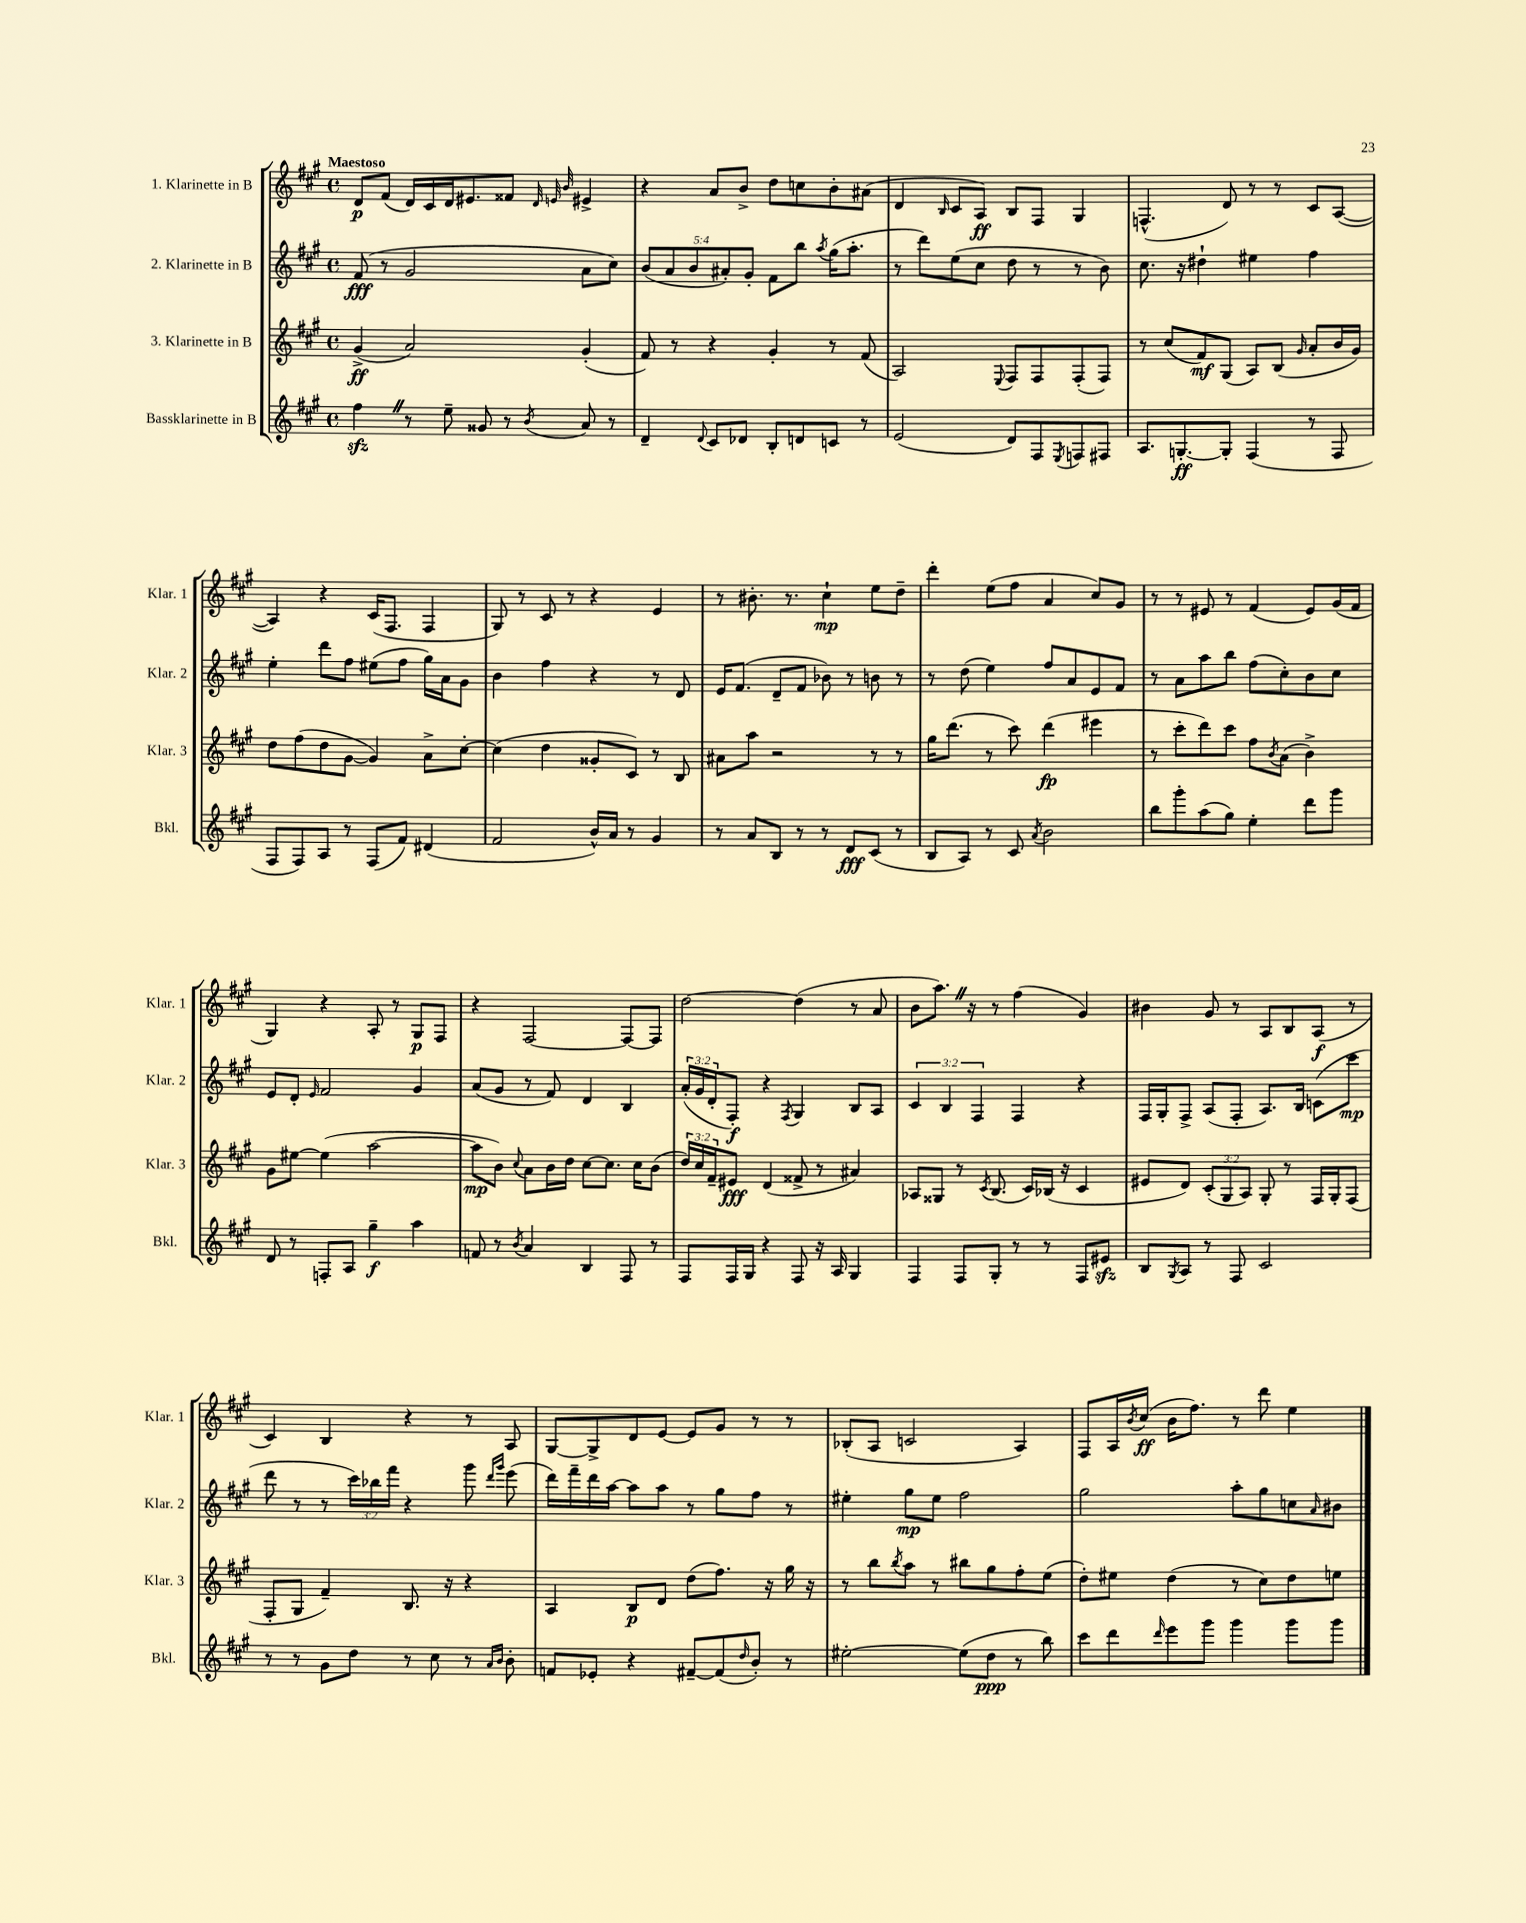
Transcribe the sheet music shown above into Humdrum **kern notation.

**kern	**kern	**kern	**kern
*staff4	*staff3	*staff2	*staff1
*clefG2	*clefG2	*clefG2	*clefG2
*k[f#c#g#]	*k[f#c#g#]	*k[f#c#g#]	*k[f#c#g#]
*M4/4	*M4/4	*M4/4	*M4/4
*met(c)	*met(c)	*met(c)	*met(c)
4ff#	(4g#^	(8f#	8d
.	.	8r	(8f#
8r	2a)	2g#	16d)
.	.	.	16c#
8ee~	.	.	16d
.	.	.	8.e#
8g##	.	.	.
8r	.	.	8f##
.	.	.	32qqd
.	.	.	32qqe
8qb	.	.	32qqb
8a	(4g#'	8a	4e#^
8r	.	8cc#)	.
=	=	=	=
4d~	8f#)	(10b	4r
.	.	10a	.
.	8r	.	.
.	.	10b	.
8qqd	.	.	.
8c#	4r	.	8a
.	.	10a#')	.
8d-	.	.	8b^
.	.	10g#'	.
8B'	4g#'	8f#	8dd
8d	.	8bb	8cc
.	.	8qaa	.
8c	8r	(16gg#	8b'
.	.	8.aa'	.
8r	(8f#	.	(8a#
=	=	=	=
(2e	2A)	8r	4d
.	.	8ddd)	.
.	.	.	16qqB
.	.	(8ee	8c#
.	.	8cc#	8A)
.	8qqE	.	.
8d)	8F#	8dd	8B
8F#	8F#	8r	8F#
8qE	.	.	.
8F	(8F#'	8r	4G#
8F#	8F#)	8b)	.
=	=	=	=
8.A	8r	8.cc#	(4.F^^
.	(8cc#	.	.
[8.G'	.	16r	.
.	8f#)	4dd#`	.
8G']	(8G#	.	8d)
(4F#	8A)	4ee#	8r
.	(8B	.	8r
.	16qqg#	.	.
8r	8a'	4ff#	8c#
8F#	16b	.	([8A
.	16g#)	.	.
=	=	=	=
8F#	8dd	4ee'	4A])
8F#)	(8ff#	.	.
8A	8dd	8ddd	4r
8r	[8g#	8ff#	.
(8F#	4g#])	(8ee#	(16c#
.	.	.	8.F#
8f#)	.	8ff#	.
(4d#	8a^	16gg#)	4F#
.	.	16a	.
.	[8cc#'	8g#	.
=	=	=	=
2f#	(4cc#]	4b	8G#)
.	.	.	8r
.	4dd	4ff#	8c#
.	.	.	8r
16b^^)	8g##'	4r	4r
16a	.	.	.
8r	8c#)	.	.
4g#	8r	8r	4e
.	8B	8d	.
=	=	=	=
8r	8a#	16e	8r
.	.	(8.f#	.
8a	8aa	.	8.b#'
8B	2r	8d~	.
.	.	.	8.r
8r	.	8f#	.
8r	.	8b-)	4cc#`
8d	.	8r	.
(8c#	8r	8b	8ee
8r	8r	8r	8dd~
=	=	=	=
8B	16gg#	8r	4ddd'
.	(8.ddd	.	.
8A)	.	(8dd	.
8r	8r	4ee)	(8ee
8c#	8ccc#)	.	8ff#
8qa	.	.	.
2b	(4ddd	8ff#	4a
.	.	8a	.
.	4eee#	8e	8cc#)
.	.	8f#	8g#
=	=	=	=
8bb	8r	8r	8r
8ggg#'	8ccc#'	8a	8r
(8aa	8ddd)	8aa	8e#
8gg#)	8ccc#	8bb	8r
4ee'	8ff#	(8ff#	(4f#
.	8qb	.	.
.	(8a	8cc#')	.
8ddd	4b^)	8b	8e#)
8ggg#	.	8cc#	(16g#
.	.	.	16f#
=	=	=	=
8d	8g#	8e	4G#)
8r	[8ee#	8d'	.
.	.	16qqe	.
8F'	(4ee#]	2f#	4r
8A	.	.	.
4gg#~	[2aa	.	8A'
.	.	.	8r
4aa	.	4g#	8G#
.	.	.	8F#
=	=	=	=
8f	8aa]	(8a	4r
8r	8b)	8g#	.
8qb	8qqcc#	.	.
4a	8a	8r	[2F#
.	16b	8f#)	.
.	16dd	.	.
4B	[8cc#	4d	.
.	8.cc#]	.	.
8F#	.	4B	8F#_
.	16cc#	.	.
8r	(8b	.	8F#]
=	=	=	=
8F#	24dd)	(24a'	[2dd
.	24cc#	24g#	.
.	24f#~	24d'	.
16F#	8e#	8F#')	.
16G#	.	.	.
4r	(4d	4r	.
.	.	8qF#	.
8F#	8f##^	4G#	(4dd]
16r	8r	.	.
16A	.	.	.
4G#	4a#)	8B	8r
.	.	8A	8a
=	=	=	=
4F#	8A-	6c#	8b
.	8G##	.	8.aa)
.	.	6B	.
8F#	8r	.	.
.	.	.	16r
.	.	6F#	.
.	8qc#	.	.
8G#'	(8.B	.	8r
8r	.	4F#	(4ff#
.	16c#)	.	.
8r	(16B-	.	.
.	16r	.	.
8F#	4c#	4r	4g#)
8e#	.	.	.
=	=	=	=
8B	8e#	16F#	4b#
.	.	16G#'	.
8qG#	.	.	.
8A	8d)	8F#^	.
8r	(12c#'	(8A	8g#
.	12G#	.	.
8F#	.	8F#'	8r
.	12A)	.	.
2c#	8G#'	8.A)	8A
.	8r	.	8B
.	.	16B	.
.	16F#	(8c	(8A
.	16G#'	.	.
.	(8F#	8ccc#	8r
=	=	=	=
8r	8F#'	8ddd	4c#)
8r	8G#	8r	.
8g#	4f#~)	8r	4B
8dd	.	24ccc#)	.
.	.	24bb-	.
.	.	24fff#	.
8r	8.B	4r	4r
8cc#	.	.	.
.	16r	.	.
8r	4r	8ggg#	8r
16qqa	.	16qqddd	.
16qqb	.	16qqggg#	.
8b'	.	(8eee	8A
=	=	=	=
8f	4A	16ddd)	[8G#
.	.	16fff#~	.
8e-'	.	16ddd	8G#^]
.	.	[16aa	.
4r	8B	8aa]	8d
.	8d	8aa	[8e
[8f#~	(8dd	8r	8e]
(8f#]	8.ff#)	8gg#	8g#
16qqdd	.	.	.
8b')	.	8ff#	8r
.	16r	.	.
8r	16gg#	8r	8r
.	16r	.	.
=	=	=	=
[2ee#'	8r	4ee#'	(8B-'
.	8bb	.	8A
.	8qbb	.	.
.	8aa	8gg#	2c
.	8r	8ee#	.
(8ee#]	8bb#	2ff#	.
8dd	8gg#	.	.
8r	8ff#'	.	4A)
8bb)	(8ee	.	.
=	=	=	=
8ccc#	8dd')	2gg#	8F#
8ddd	8ee#	.	16A
.	.	.	8qb
.	.	.	(16cc#
16qqddd	.	.	.
8eee	(4dd	.	16b
.	.	.	8.ff#)
8ggg#	.	.	.
4ggg#	8r	8aa'	8r
.	8cc#)	8gg#	8ddd
8ggg#	8dd	8cc	4ee
.	.	16qqa	.
8ggg#	8ee	8b#	.
==	==	==	==
*-	*-	*-	*-
